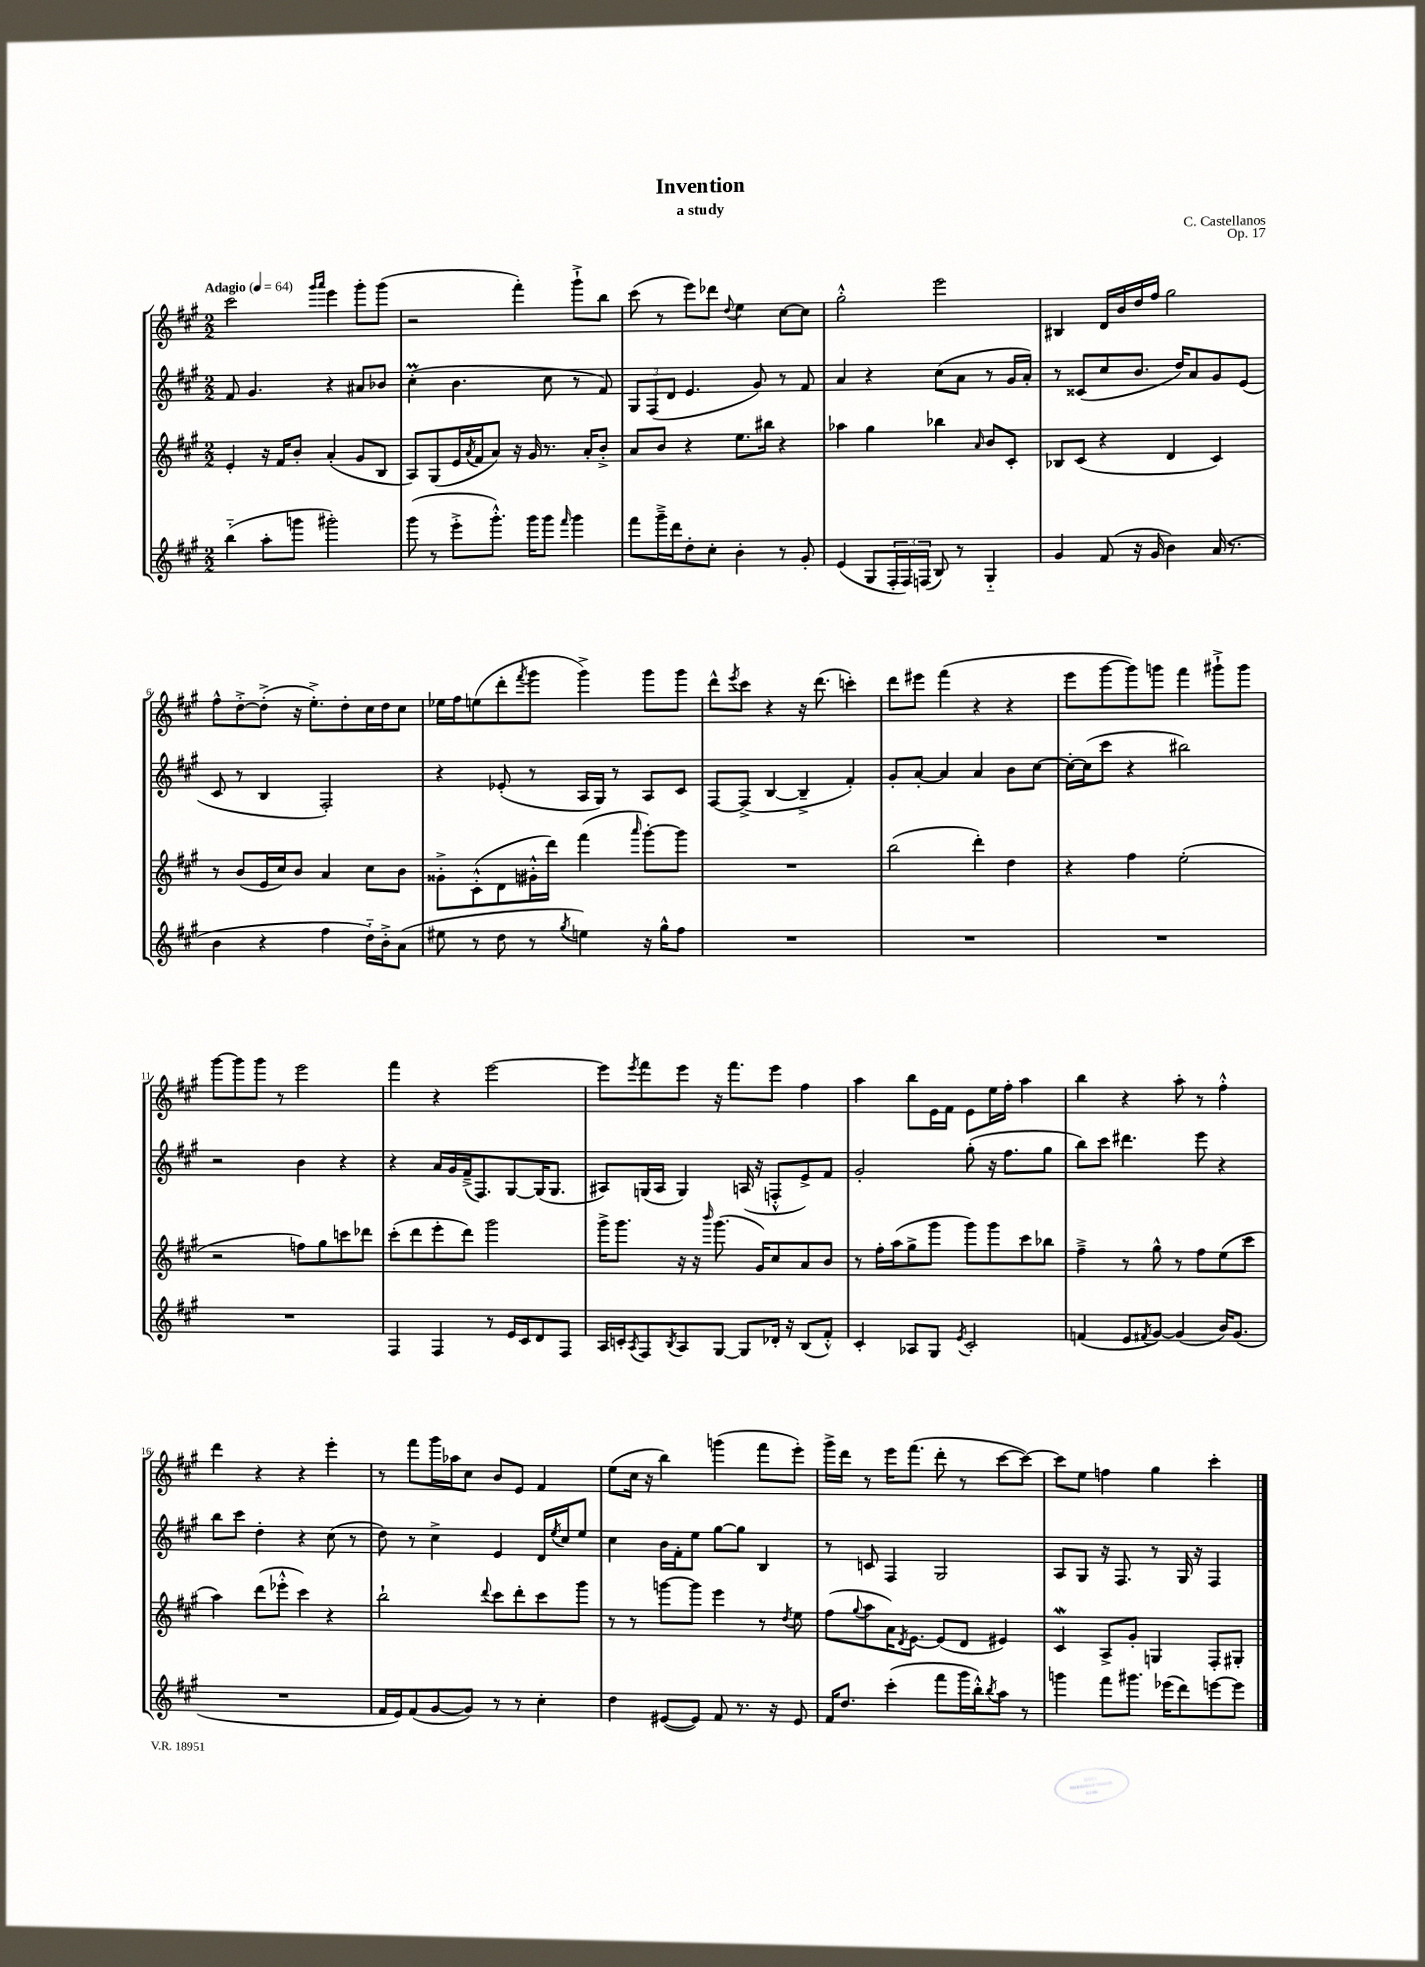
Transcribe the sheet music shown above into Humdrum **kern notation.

**kern	**kern	**kern	**kern
*staff4	*staff3	*staff2	*staff1
*clefG2	*clefG2	*clefG2	*clefG2
*k[f#c#g#]	*k[f#c#g#]	*k[f#c#g#]	*k[f#c#g#]
*M2/2	*M2/2	*M2/2	*M2/2
*MM64	*MM64	*MM64	*MM64
(4bb'~	4e'	8f#	2ccc#
.	.	4.g#	.
8aa'	16r	.	.
.	16f#	.	.
8ggg	8b'	.	.
.	.	.	16qqggg#
.	.	.	16qqaaa
2ggg#')	(4a'	4r	4eee
.	8g#	8a#	8ggg#'
.	8B	8b-	(8ggg#
=	=	=	=
(8ggg#	8A)	(4cc#'	2r
8r	(8G#	.	.
8eee'^	16e	4.b	.
.	8qa	.	.
.	16f#	.	.
8.ggg#'^^)	8a)	.	.
.	16r	.	4fff#')
16ggg#	16g#	.	.
8ggg#	8.r	8cc#	.
16qqfff#	.	.	.
4ggg#	.	8r	8ggg#`^
.	16a'	.	.
.	8b'^	8f#)	8bb
=	=	=	=
8fff#	8a	12G#	(8ccc#
.	.	(12F#	.
16ggg#~^	8b	.	8r
.	.	12d	.
16ddd	.	.	.
8dd'	4r	4.e	8eee)
8cc#'	.	.	8ddd-
.	.	.	8qqdd
4b'	8.ee	.	4ee
.	.	8g#)	.
.	16bb#	.	.
8r	4r	8r	[8cc#
8g#'	.	8f#	8cc#]
=	=	=	=
(4e	4aa-	4a	2gg#'^^
8G#	4gg#	4r	.
24F#'	.	.	.
24F#)	.	.	.
(24F	.	.	.
8B)	4bb-	(8cc#	2eee
8r	.	8a	.
.	16qqa	.	.
4G#'~	8b	8r	.
.	8c#'	16g#	.
.	.	16a')	.
=	=	=	=
4g#	8B-	8r	4B#
.	(8c#	(8c##	.
(8f#	4r	8cc#	16d
.	.	.	16b
16r	.	8.b	16dd
16g#	.	.	16ff#
4b)	4d	.	2gg#
.	.	16dd)	.
.	.	8a	.
(16a	4c#)	8g#	.
8.r	.	.	.
.	.	(8e	.
=	=	=	=
4b	8r	8c#	8ff#^^
.	(8b	8r	[8dd'^
4r	16e	4B	(8dd'^]
.	16cc#)	.	.
.	8b	.	16r
.	.	.	8.ee'^)
4ff#	4a	2F#')	.
.	.	.	8dd'
16dd'~)	8cc#	.	16cc#
16b'^	.	.	16dd
(8a	8b	.	8cc#
=	=	=	=
8ee#	8g##'^	4r	16ee-
.	.	.	16ff#
8r	(8c#'^^	.	(8ee
8dd	8d	(8e-'	8ddd'
.	.	.	8qfff#
8r	16g#'^^	8r	8ggg#
.	16ddd)	.	.
8qgg#	.	.	.
4ee)	(4fff#	16A	4ggg#^)
.	.	16G#)	.
.	.	8r	.
.	16qqaaa	.	.
16r	[8ggg#')	8A	8ggg#
16gg#^^	.	.	.
8ff#	8ggg#]	8c#	8ggg#
=	=	=	=
1r	1r	[8F#	8ddd^^
.	.	.	8qeee
.	.	(8F#^]	8ccc#
.	.	[4B	4r
.	.	4B~^]	16r
.	.	.	(8.ddd
.	.	4f#')	4ccc')
=	=	=	=
1r	(2bb	8g#'	8ddd
.	.	[8a'	8eee#
.	.	4a]	(4fff#
.	4ddd')	4a	4r
.	4dd	8b	4r
.	.	[8cc#	.
=	=	=	=
1r	4r	16cc#'_	8eee
.	.	(16cc#]	.
.	.	8ccc#	[8ggg#
.	4ff#	4r	8ggg#])
.	.	.	8ggg
.	(2ee'	2bb#)	4fff#
.	.	.	8ggg#`^
.	.	.	8ggg#
=	=	=	=
1r	2r	2r	[8ggg#
.	.	.	8ggg#]
.	.	.	8ggg#
.	.	.	8r
.	8ff)	4b	2eee
.	8gg#	.	.
.	8ccc	4r	.
.	8ddd-	.	.
=	=	=	=
4F#	(8ccc#'	4r	4fff#
.	8ddd	.	.
4F#	8eee'	16a	4r
.	.	16g#	.
.	8ddd)	(16f#~^	.
.	.	8.F#)	.
8r	2ggg#	.	[2eee
16e	.	[8G#	.
16c#	.	.	.
8d	.	(16G#]	.
.	.	8.G#	.
8F#	.	.	.
=	=	=	=
16A	16ggg#^	8A#)	8eee]
16c'	8.ggg#	.	.
8qA	.	.	8qeee
8F#	.	(16G	8fff#
.	.	16A#	.
8qB	.	.	.
8A	16r	4G)	8eee
.	16r	.	.
.	16qqbbb	.	.
[8G#	(8.ggg#	.	16r
.	.	.	8.fff#
8G#]	.	(16A	.
.	16g#)	16r	.
16d-'	8cc#	8F'^^	8eee
16r	.	.	.
(8B	8a	8e^)	4ff#
8f#'^^)	8b	8f#	.
=	=	=	=
4c#'	8r	2g#'	4aa
.	16ff#'	.	.
.	(16aa	.	.
8A-	8gg#^	.	8bb
8G#	8ggg#	.	16e
.	.	.	16f#
8qe	.	.	.
2c#'	8ggg#)	(8gg#'	8e
.	8ggg#	16r	16ee
.	.	8.ff#	16ff#'
.	8ccc#	.	4aa
.	8bb-	8gg#	.
=	=	=	=
(4f	4ff#~^	8bb)	4bb
.	.	8ccc#	.
8e	8r	4.ddd#	4r
8qf#	.	.	.
[8g#)	8gg#^^	.	.
(4g#]	8r	.	8aa'
.	8ff#	8eee	8r
16b)	(8ee	4r	4ff#'^^
(8.g#	.	.	.
.	8ccc#	.	.
=	=	=	=
1r	4aa)	8bb	4ddd
.	.	8ccc#	.
.	(8ddd	4dd'	4r
.	8eee-'^^	.	.
.	4ccc#)	4r	4r
.	4r	(8cc#	4eee'
.	.	8r	.
=	=	=	=
16f#	2bb`	8dd)	8r
16e)	.	.	.
(8f#	.	8r	8fff#
[8g#	.	4cc#^	16ggg#
.	.	.	16aa-
8g#])	.	.	8cc#
.	8qqddd	.	.
8r	8ccc#	4e	8b
8r	8ddd'	.	8e
4cc#'	8ccc#	16d	4f#
.	.	8qee	.
.	.	16cc#	.
.	8ggg#	8ee	.
=	=	=	=
4dd	8r	4cc#	(8ee
.	8r	.	16cc#
.	.	.	16r
([8e#	[8ggg	16b	4bb)
.	.	16f#'	.
8e#])	8ggg]	8ee	.
8f#	4eee	[8gg#	(4ggg
8.r	.	8gg#]	.
.	8r	4B	8fff#
16r	.	.	.
.	8qdd	.	.
8e#	8ee	.	8eee')
=	=	=	=
16f#	(8ff#	8r	16ggg#^
8.dd	.	.	16ddd
.	8qqgg#	.	.
.	8aa	8c	8r
(4ccc#'	16a)	4F#	16eee
.	8qd	.	.
.	[8.e	.	(8.fff#
8fff#	(8e]	2G#	8ddd'
16ggg#	8d	.	8r
16bb'^^)	.	.	.
8qbb	.	.	.
8aa	4e#)	.	[8ccc#
8r	.	.	8ccc#_)
=	=	=	=
4ggg	4c#	8A	8ccc#]
.	.	8G#	8ee
8fff#	8A^	16r	4ff
.	.	8.F#	.
8.ggg#	8g#'	.	.
.	4G	8r	4gg#
(16eee-	.	.	.
8ddd)	.	16G#	.
.	.	16r	.
[8eee	8F#'	4F#	4ccc#'
8eee]	8G#'	.	.
==	==	==	==
*-	*-	*-	*-
